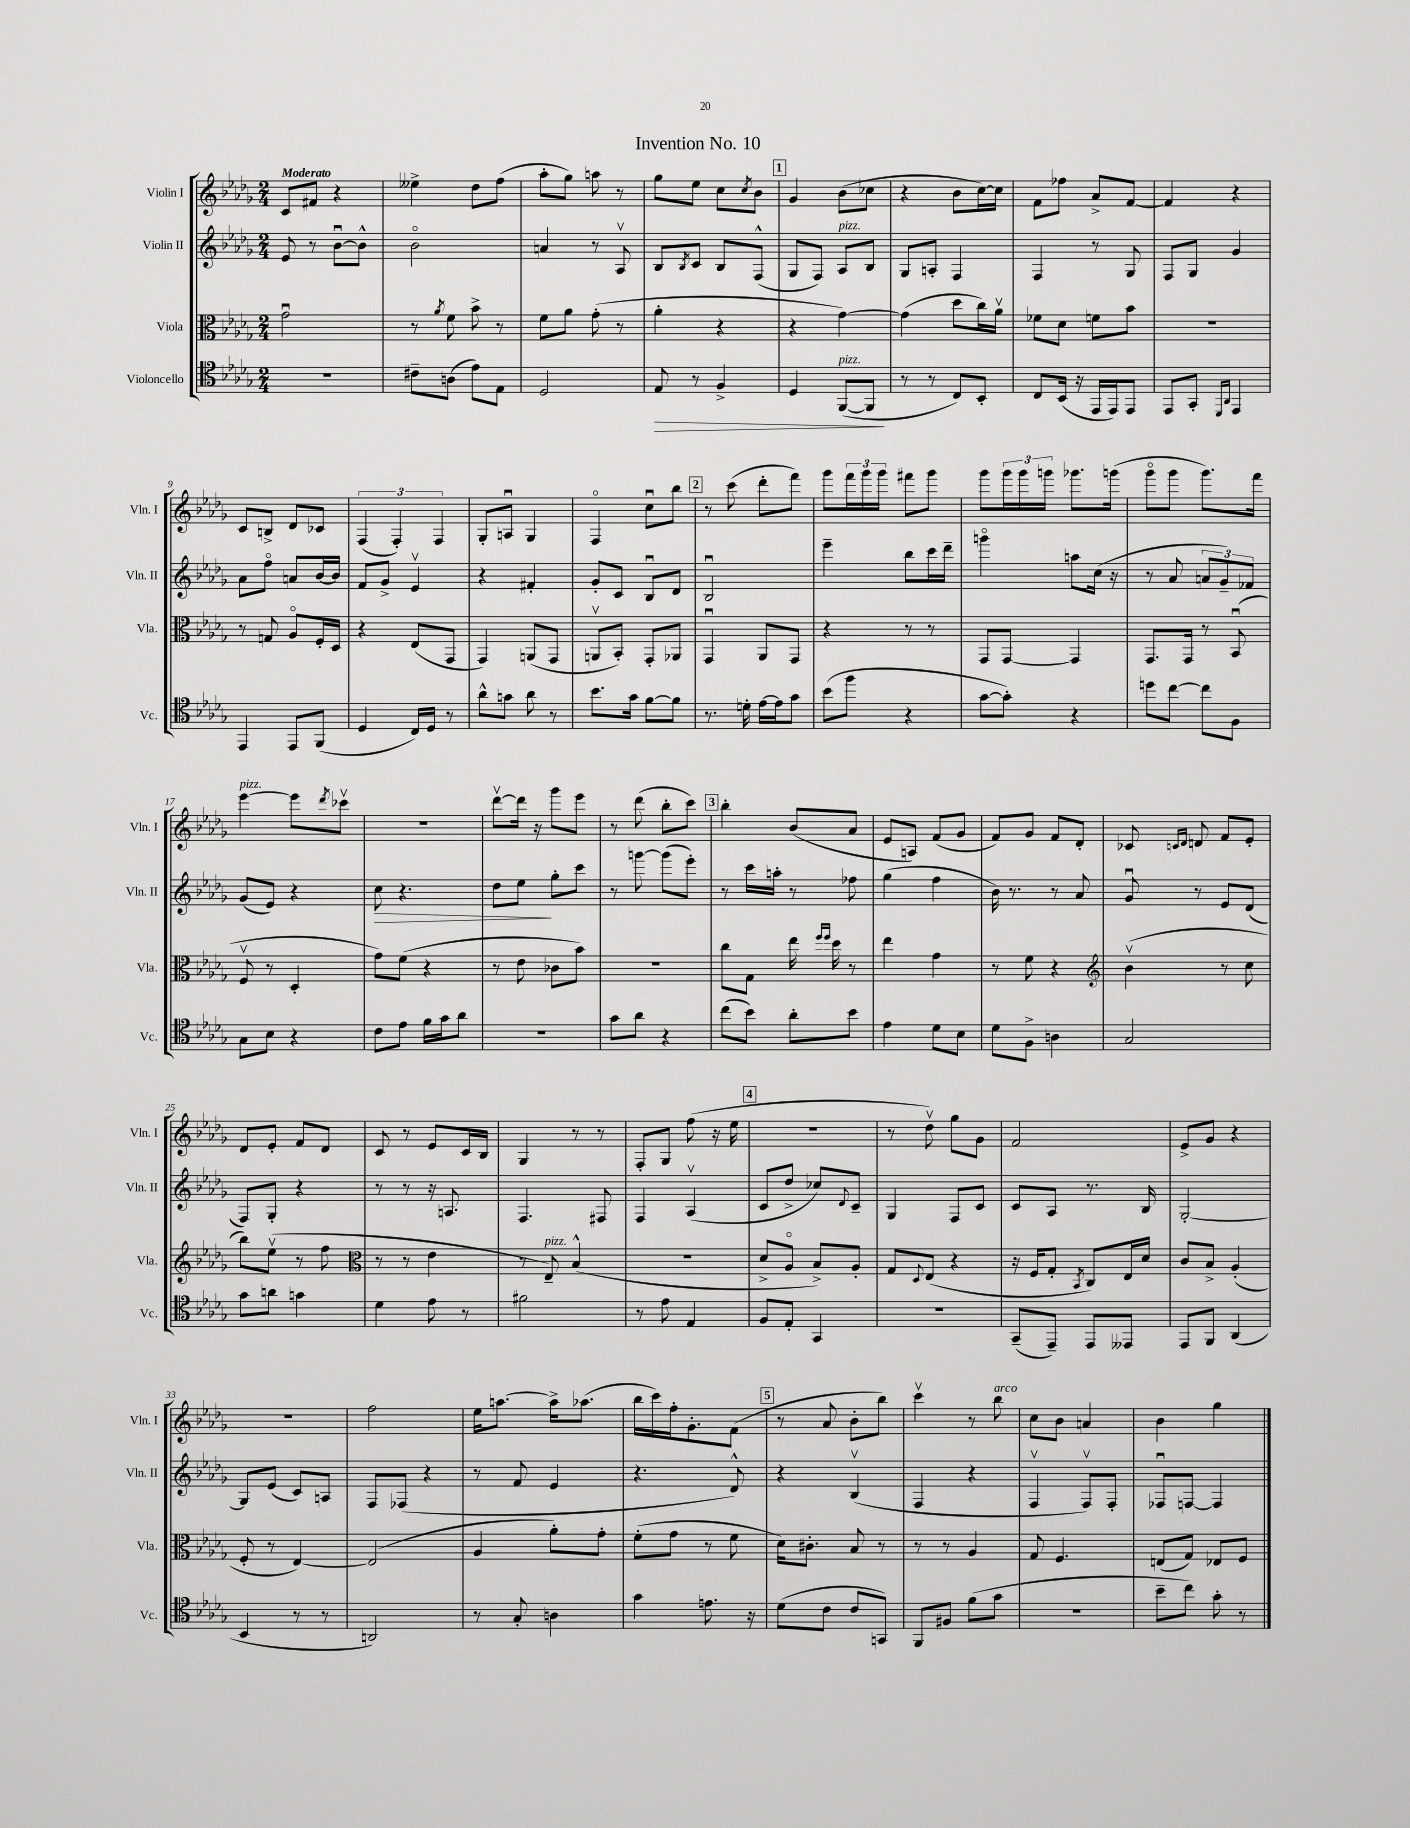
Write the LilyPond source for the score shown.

\header { title = "Invention No. 10" }
<<
\new StaffGroup <<
\new Staff = "s0" \with { instrumentName = "Violin I" shortInstrumentName = "Vln. I" } {
    \clef treble \key des \major \numericTimeSignature \time 2/4 \tempo "Moderato"
    c'8 fis'8 r4 |
    eeses''4-> des''8 f''8( |
    aes''8-. ges''8) a''8 r8 |
    ges''8 ees''8 c''8 \acciaccatura { c''8 } bes'8 |
    \mark \markup { \box "1" } ges'4 bes'8( ces''8 |
    r4 bes'8 c''16~) c''16 |
    f'8 fes''8 aes'8-> f'8~ |
    f'4 r4 |
    c'8 b8-> des'8 ces'8 |
    \tuplet 3/2 { f4( f4-.) f4 } |
    ges8-. a8\downbow ges4 |
    f4\flageolet c''8\downbow bes''8 |
    \mark \markup { \box "2" } r8 c'''8( des'''8-. f'''8) |
    ges'''8 \tuplet 3/2 { f'''16 ges'''16 ges'''16 } fis'''8 ges'''8 |
    ges'''8 \tuplet 3/2 { ges'''16 ges'''16 g'''16 } ges'''8. g'''16( |
    ges'''8\flageolet ges'''8 ges'''8.) f'''16 |
    ees'''4~^\markup { \italic "pizz." } ees'''8 \acciaccatura { des'''8 } ces'''8\upbow |
    r2 |
    des'''8~\upbow des'''16 r16 ges'''8 ees'''8 |
    r8 des'''8( bes''8-. c'''8) |
    \mark \markup { \box "3" } bes''4-. bes'8( aes'8 |
    ees'8 a8) f'8( ges'8 |
    f'8) ges'8 f'8 des'8-. |
    ces'8 \grace { c'16 des'16 } d'8 f'8 ees'8-. |
    des'8 ees'8-. f'8 des'8 |
    c'8 r8 ees'8 c'16 bes16 |
    ges4 r8 r8 |
    f8-. ges8 f''8( r16 ees''16 |
    \mark \markup { \box "4" } R2 |
    r8 des''8\upbow) ges''8 ges'8 |
    f'2 |
    ees'8-> ges'8 r4 |
    r2 |
    f''2 |
    ees''16 a''8.~ a''16-> aes''8.( |
    bes''16 c'''16) f''16-. ges'8.-. f'8( |
    \mark \markup { \box "5" } r8 aes'8 bes'8-. bes''8) |
    c'''4\upbow r8 bes''8^\markup { \italic "arco" } |
    c''8 bes'8 a'4 |
    bes'4 ges''4 \bar "|." |
}
\new Staff = "s1" \with { instrumentName = "Violin II" shortInstrumentName = "Vln. II" } {
    \clef treble \key des \major \numericTimeSignature \time 2/4
    ees'8 r8 bes'8~\downbow bes'8-^ |
    bes'2\flageolet |
    a'4 r8 aes8\upbow |
    bes8 \acciaccatura { bes8 } c'8 bes8 f8-^( |
    \mark \markup { \box "1" } ges8 f8) aes8^\markup { \italic "pizz." } bes8 |
    ges8 a8-. f4 |
    f4 r8 ges8 |
    f8 ges8 ges'4 |
    aes'8 f''8\flageolet a'8 bes'16~ bes'16 |
    f'8 ges'8-> ees'4\upbow |
    r4 fis'4-. |
    ges'8-. c'8 bes8\downbow des'8 |
    \mark \markup { \box "2" } bes2\downbow |
    ees'''4-- bes''8 c'''16 des'''16-- |
    g'''4\flageolet a''8 c''16( r16 |
    r8 aes'8 \tuplet 3/2 { a'8 ges'8--) fes'8 } |
    ges'8( ees'8) r4 |
    c''8\> r4. |
    des''8 ees''8\! ges''8-. c'''8 |
    r8 g'''8~ g'''8( ees'''8-.) |
    \mark \markup { \box "3" } r8 c'''16 a''16-. r8 fes''8 |
    ges''4( f''4 |
    bes'16) r8. r8 aes'8 |
    ges'8\downbow r8 ees'8 des'8( |
    f8) ges8-. r4 |
    r8 r8 r16 a8. |
    f4. fis8 |
    f4 aes4\upbow( |
    \mark \markup { \box "4" } c'8 des''8-> ces''8) \appoggiatura { des'8 } c'8-- |
    ges4 f8 c'8 |
    c'8 aes8 r8. bes16 |
    ges2~-. |
    ges8 ees'8( c'8) a8 |
    f8 fes8( r4 |
    r8 f'8 ees'4 |
    r4. des'8-^) |
    \mark \markup { \box "5" } r4 bes4\upbow( |
    f4 r4 |
    f4\upbow f8\upbow) f8-. |
    fes8\downbow f8~ f4 \bar "|." |
}
\new Staff = "s2" \with { instrumentName = "Viola" shortInstrumentName = "Vla." } {
    \clef alto \key des \major \numericTimeSignature \time 2/4
    ges'2\downbow |
    r8 \acciaccatura { aes'8 } f'8 bes'8-> r8 |
    f'8 aes'8 ges'8-.( r8 |
    aes'4-. r4 |
    \mark \markup { \box "1" } r4 ges'4~) |
    ges'4( des''8 c''16) aes'16\upbow |
    fes'8 des'8 f'8 bes'8 |
    R2 |
    r8 g8 aes8\flageolet f16-. des16 |
    r4 ees8( ges,8 |
    ges,4) a,8( ges,8 |
    a,8\upbow bes,8-.) ges,8-. aes,8 |
    \mark \markup { \box "2" } ges,4\downbow aes,8 ges,8 |
    r4 r8 r8 |
    ges,8 ges,8~ ges,4 |
    ges,8. ges,16 r8 bes,8\downbow( |
    f8\upbow r8 des4-. |
    ges'8) f'8( r4 |
    r8 ees'8 ces'8 bes'8) |
    r2 |
    \mark \markup { \box "3" } c''8 ges8 ees''16 \grace { f''16 f''16 } des''16 r8 |
    ees''4 ges'4 |
    r8 f'8 r4 |
    \clef treble bes'4\upbow( r8 c''8 |
    bes''8) ees''8\upbow( r8 f''8 |
    \clef alto r8 r8 ees'4 |
    r8 ees8--^\markup { \italic "pizz." }) bes4-^( |
    R2 |
    \mark \markup { \box "4" } des'8-> aes8\flageolet bes8->) aes8-. |
    ges8 \appoggiatura { des8 } ees8( r4 |
    r16 f16 ges8-. \acciaccatura { bes,8 } c8) ees16 des'16 |
    c'8 bes8-> aes4-.( |
    f8-. r8 ees4~) |
    ees2( |
    aes4 aes'8-.) ges'8-. |
    f'8-.( ges'8 r8 f'8 |
    \mark \markup { \box "5" } des'16) cis'8.-. bes8 r8 |
    r8 r8 aes4 |
    ges8 f4. |
    e8( ges8) ees8 f8 \bar "|." |
}
\new Staff = "s3" \with { instrumentName = "Violoncello" shortInstrumentName = "Vc." } {
    \clef tenor \key des \major \numericTimeSignature \time 2/4
    R2 |
    cis'8-- a8( ees'8) ees8 |
    des2 |
    ees8\> r8 f4-> |
    \mark \markup { \box "1" } des4 f,8~^\markup { \italic "pizz." }( f,8\! |
    r8 r8 c8) bes,8-. |
    c8 bes,16( r16 ees,16 ees,16) ees,8 |
    ees,8 ges,8-. \grace { des,16 aes,16 } ees,4 |
    ees,4 ees,8 f,8( |
    des4 c16) des16 r8 |
    aes'8-^ g'8 aes'8 r8 |
    bes'8. ges'16 f'8~ f'8 |
    \mark \markup { \box "2" } r8. d'16-. ees'16~ ees'16 ges'8 |
    bes'8( f''8 r4 |
    ges'8~ ges'8-.) r4 |
    d''8 c''8~ c''8 f8 |
    ges8 bes8 r4 |
    c'8 ees'8 f'16 ges'16 aes'8 |
    R2 |
    ges'8 aes'8 r4 |
    \mark \markup { \box "3" } c''8( bes'8) aes'8-. bes'8 |
    ees'4 des'8 bes8 |
    des'8 f8-> a4 |
    ges2 |
    ges'8 a'8 g'4 |
    des'4 ees'8 r8 |
    fis'2 |
    r8 ees'8 ees4 |
    \mark \markup { \box "4" } f8 ees8-. ges,4 |
    R2 |
    ges,8--( ees,8--) ees,8 eeses,8 |
    ees,8 f,8 aes,4( |
    bes,4 r8 r8 |
    a,2) |
    r8 ges8-. a4 |
    ges'4 e'8. r16 |
    \mark \markup { \box "5" } des'8( c'8 c'8 g,8) |
    f,8 fis8 f'8( ges'8 |
    r2 |
    bes'8-- c''8) ges'8-. r8 \bar "|." |
}
>>
>>
